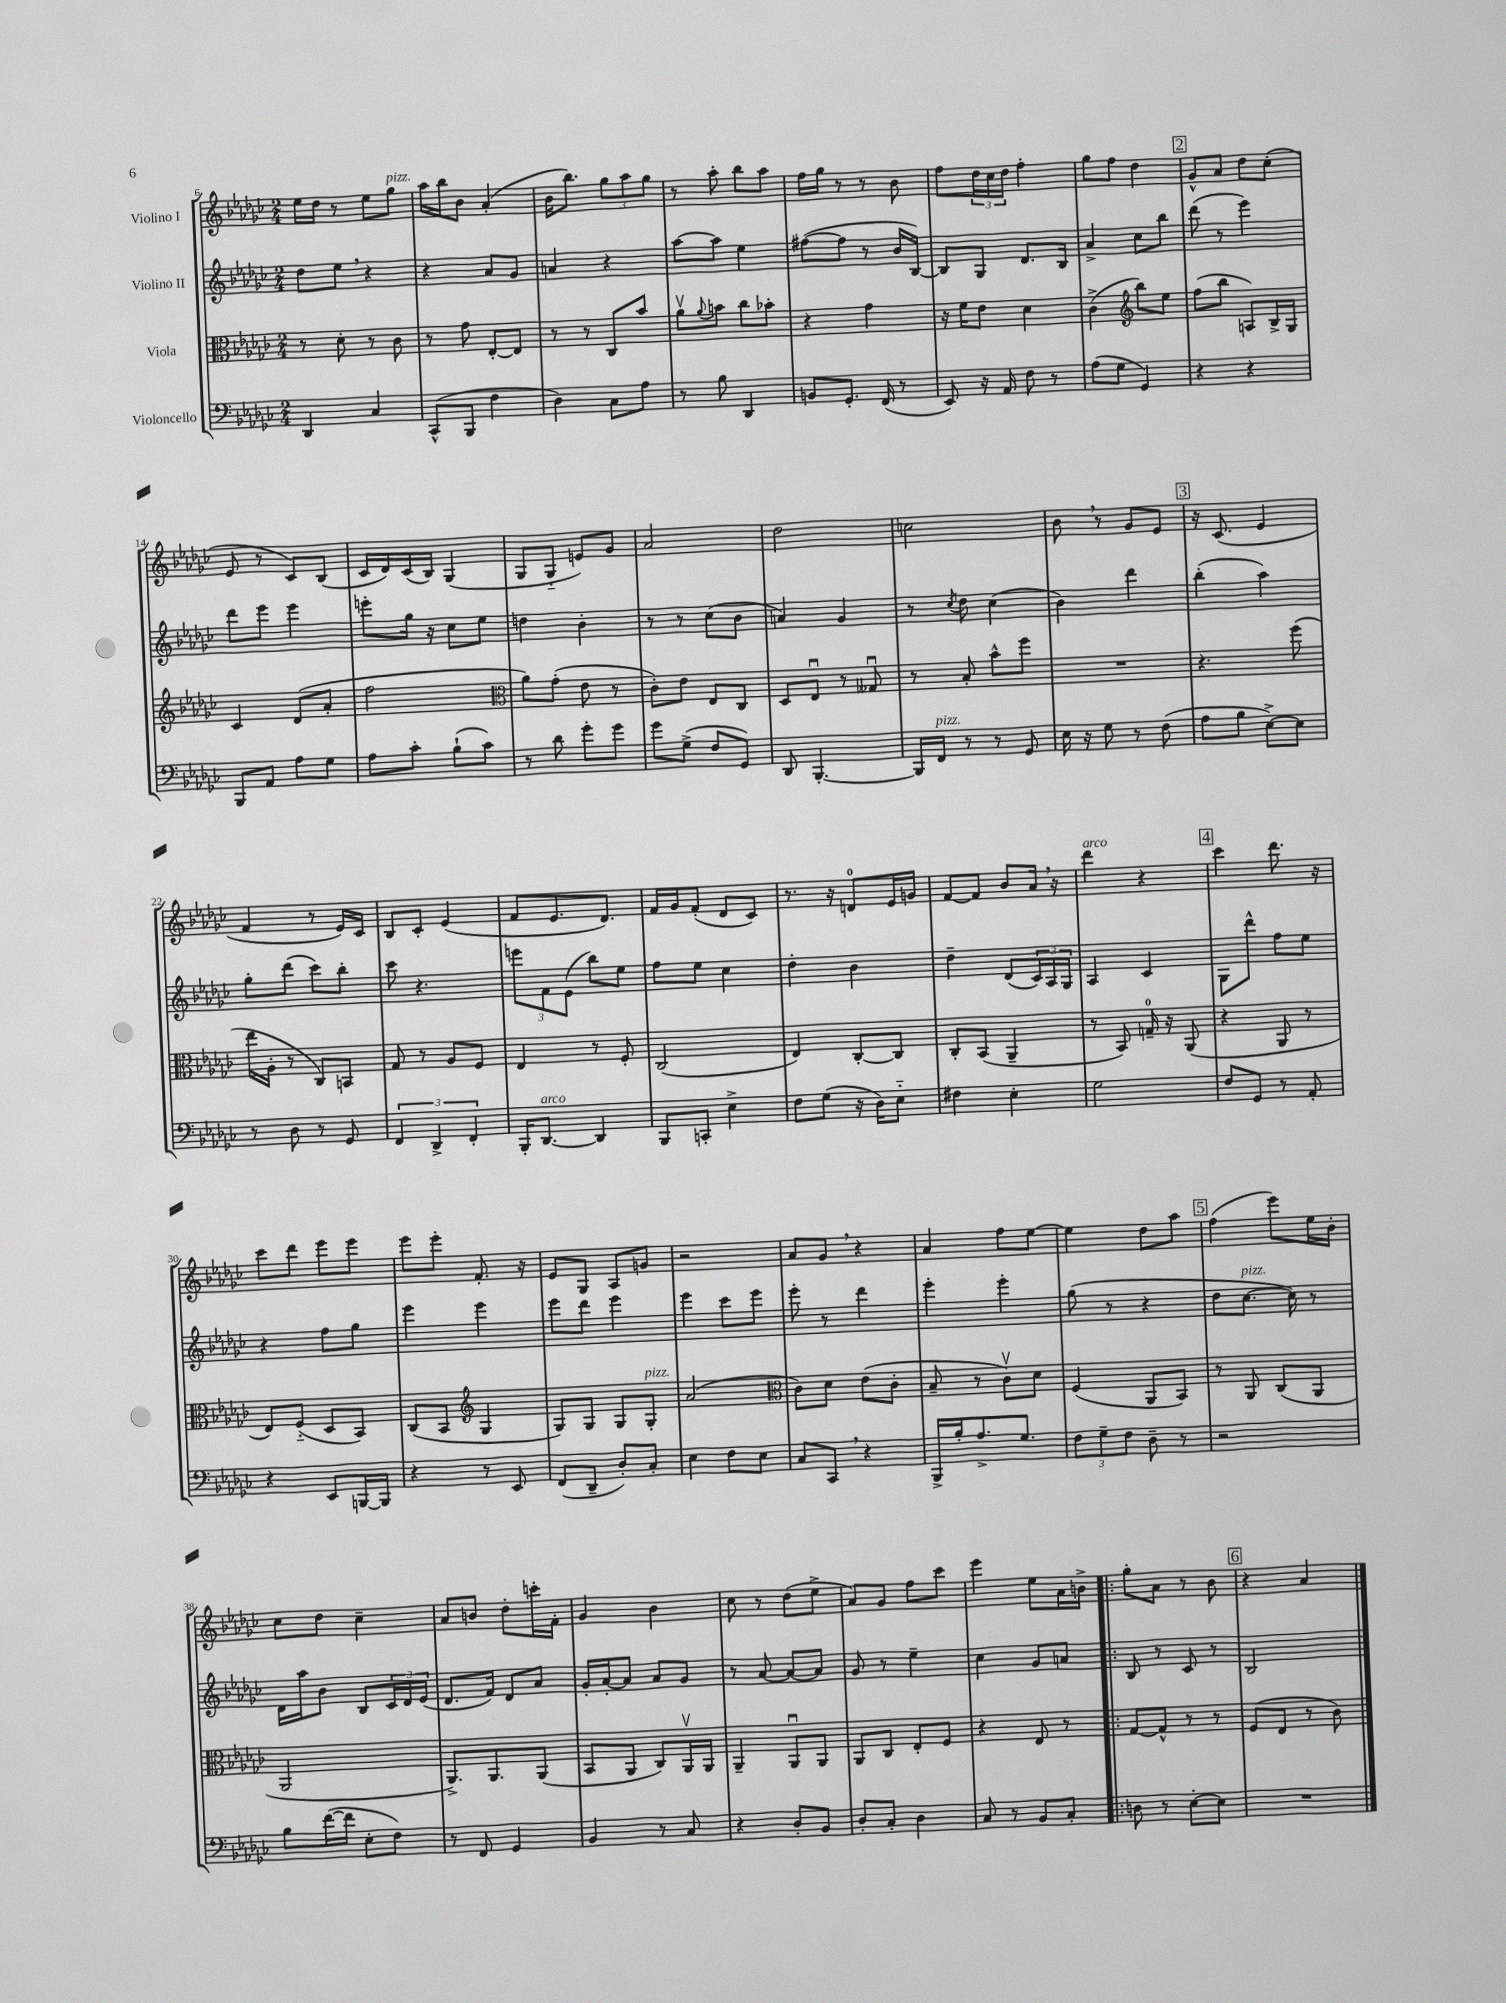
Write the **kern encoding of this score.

**kern	**kern	**kern	**kern
*part4	*part3	*part2	*part1
*staff4	*staff3	*staff2	*staff1
*I"Violoncello	*I"Viola	*I"Violino II	*I"Violino I
*clefF4	*clefC3	*clefG2	*clefG2
*k[b-e-a-d-g-c-]	*k[b-e-a-d-g-c-]	*k[b-e-a-d-g-c-]	*k[b-e-a-d-g-c-]
*M2/4	*M2/4	*M2/4	*M2/4
=6	=6	=6	=6
4DD-/	8r	8dd-\L	16ee-\LL
.	.	.	16dd-\JJ
.	8d-'\	8ee-,\J	8r
4C-/	8r	4r	8ee-\L
!	!	!	!LO:TX:a:i:t=pizz.
.	8c-\	.	8gg-\J
=7	=7	=7	=7
(8CC-^^/L	8r	4r	16aa-\LL
.	.	.	16bb-\J
8BBB-/J	8g-\	.	8b-\J
4F\	[8E-'/L	8a-/L	(4a-'/
.	8E-/J]	8g-/J	.
=8	=8	=8	=8
4D-\)	8r	4an/	16b-\KL
.	.	.	8.bb-\J)
.	8r	.	.
8C-\L	8C-/L	4r	12gg-\L
.	.	.	12aa-\
8A-\J	8b-/J	.	.
.	.	.	12gg-\J
=9	=9	=9	=9
8r	8a-v\L	[8aa-\L	8r
.	8qqa-/	.	.
8B-\	8bn\J	8aa-\J]	8aa-'\
4DD-/	8cc-\L	4ee-\	8bb-\L
.	8b-X'\J	.	8aa-\J
=10	=10	=10	=10
8BBn/L	4r	([8ff#X\L	16ff\LL
.	.	.	16gg-\JJ
8.GG-'/J	.	8ff#\J]	8r
.	4g-\	8r	8r
(16FF/	.	.	.
8r	.	16b-/LL	8b-\
.	.	[16B-/JJ)	.
=11	=11	=11	=11
8EE-/)	16r	8B-/L]	8ff\L
.	16f\KL	.	.
16r	8e-\J	8G-/J	24dd-\L
.	.	.	24cc-\
16AA-/	.	.	.
.	.	.	24dd-\JJ
8F\	4d-\	8.d-/L	4ff'\
8r	.	.	.
.	.	16B-/Jk	.
=12	=12	=12	=12
(8A-\L	(4c-^\	4a-^/	8gg-\L
8G-\J	.	.	8ff\J
*	*clefG2	*	*
4GG-/)	8bb-\L)	8cc-\L	4dd-\
.	8ee-\J	8bb-\J	.
!!LO:REH:place=s1:t=2
=13	=13	=13	=13
4r	(8ff\L	(8ddd-\	8g-^^/L
.	8bb-\J	8r	8a-/J
4r	8An/L)	4eee-\)	8dd-\L
.	16B-^/L	.	(8cc-'\J
.	16G-/JJ	.	.
!!LO:LB:g=z
=14	=14	=14	=14
8BBB-/L	4c-/	8ddd-\L	8e-/
8AA-/J	.	8eee-\J	8r
8A-\L	(8d-/L	4eee-\	8c-/L)
8G-\J	8a-'/J	.	(8B-/J
=15	=15	=15	=15
8A-\L	2ff\	8eeen'\L	16c-/LL
.	.	.	16d-/)
8c-'\J	.	16gg-\Jk	(16c-/
.	.	16r	16B-/JJ)
(8B-`\L	.	8cc-\L	(4G-/
8c-\J)	.	8ee-\J	.
=16	=16	=16	=16
*	*clefC3	*	*
8r	8a-\L)	4ddn\	8G-/L
8d-\	(8g-'\J	.	8G-/J
8g-'\L	8e-\	4b-'\	8en/L)
8g-\J	8r	.	8g-/J
=17	=17	=17	=17
8g-\L	8c-'\L)	8r	2a-/
(8G-^\J	8e-\J	8r	.
8F/L	8E-/L	(8cc-\L	.
8GG-/J)	8C-/J	8b-\J	.
=18	=18	=18	=18
8DD-/	8D-/L	4an/)	2dd-\
[4.BBB-'/	8E-u/J	.	.
.	8r	4g-/	.
.	8G--Xu/	.	.
=19	=19	=19	=19
16BBB-/LL]	8r	8r	2ccn\
!LO:TX:a:i:t=pizz.	!	!	!
16FF/JJ	.	.	.
.	.	8qcc-/	.
8r	8B-'/	8dd-\	.
8r	8b-^^\L	(4cc-\	.
8GG-/	8ff\J	.	.
=20	=20	=20	=20
16E-\	2r	4b-\)	8b-,\
16r	.	.	.
8G-\	.	.	8r
8r	.	4ddd-\	8g-/L
(8F\	.	.	8e-/J
!!LO:REH:place=s1:t=3
=21	=21	=21	=21
8A-\L	4.r	(4bb-'\	16r
.	.	.	(8.c-/
8B-\J	.	.	.
[8E-^\L)	.	4aa-\)	4e-/
8E-\J]	(8ff\	.	.
!!LO:LB:g=z
=22	=22	=22	=22
8r	16ee-\LL	8gg-'\L	4f/
.	16A-'\JJ	.	.
8D-\	8r	(8ddd-\J	.
8r	8C-/L)	8ccc-\L)	8r
8GG-/	8BBn/J	8bb-'\J	16e-/LL)
.	.	.	16c-/JJ
=23	=23	=23	=23
6FF/	8G-/	8ccc-\	8B-/L
.	8r	4.r	8c-'/J
6DD-^/	.	.	.
.	8A-/L	.	(4e-/
6FF'/	.	.	.
.	8F/J	.	.
=24	=24	=24	=24
16BBB-'/KL	4E-/	12eeen\L	8f/L
!LO:TX:a:i:t=arco	!	!	!
[8.DD-/J	.	.	.
.	.	12f\	.
.	.	.	8.e-/
.	.	(12e-\J	.
4DD-/]	8r	8bb-\L)	.
.	.	.	8.d-/J)
.	8F'/	8ee-\J	.
=25	=25	=25	=25
8BBB-/L	(2C-/	8ff\L	16f/LL
.	.	.	16g-/J
8CCn'/J	.	8ee-\J	(8f'/J
4E-^\	.	4cc-\	8d-/L
.	.	.	8c-/J)
=26	=26	=26	=26
8F\L	4E-/)	4dd-'\	8.r
(8G-\J	.	.	.
.	.	.	16r
16r	[8C-'/L	4b-\	8dn/L
16D-\KL)	.	.	.
8E-\J	8C-/J]	.	16e-/L
.	.	.	16gn/JJ
=27	=27	=27	=27
4F#X\	8C-'/L	4dd-~\	[8f/L
.	(8BB-/J	.	8f/J]
4E-'\	4AA-~/	(8d-/L	8b-/L
.	.	24c-/L)	16a-,/Jk
.	.	24A-/	.
.	.	.	16r
.	.	24G-/JJ	.
=28	=28	=28	=28
!	!	!	!LO:TX:a:i:t=arco
2G-\	8r	4A-/	4ddd-\
.	8BB-/)	.	.
.	16Gn~/	4c-/	4r
.	16r	.	.
.	(8AA-/	.	.
!!LO:REH:place=s1:t=4
=29	=29	=29	=29
8F/L	4r	8G-\L	4ccc-\
8GG-/J	.	8ddd-^^\J	.
8r	8AA-/	8ff\L	8.ddd-\
8AA-'/	8r	8ee-\J	.
.	.	.	16r
!!LO:LB:g=z
=30	=30	=30	=30
4r	8E-/L)	4r	8ccc-\L
.	(8F/J	.	8ddd-\J
8EE-/L	8D-/L	8ff\L	8eee-\L
[16BBBn/L	8BB-/J)	8gg-\J	8eee-\J
16BBB/JJ]	.	.	.
=31	=31	=31	=31
4r	(8C-/L	4eee-\	8eee-\L
.	8BB-/J	.	8eee-'\J
*	*clefG2	*	*
8r	4G-/	4eee-\	8.f'/
8EE-/	.	.	.
.	.	.	16r
=32	=32	=32	=32
(8FF/L	8G-/L)	8eee-\L	8e-/L
8DD-~/J	8G-/J	8ddd-\J	8G-/J
8D-'/L)	8G-/L	4eee-\	8A-/L
!	!LO:TX:a:i:t=pizz.	!	!
8C-'/J	8G-'/J	.	8gn/J
=33	=33	=33	=33
4E-\	(2a-/	4eee-\	2r
8F\L	.	8ccc-\L	.
8E-\J	.	8eee-\J	.
=34	=34	=34	=34
*	*clefC3	*	*
8C-/L	8c-\L)	8eee-'\	8a-/L
8CC-,/J	8d-\J	8r	8g-,/J
4r	(8e-\L	4ddd-\	4r
.	8c-'\J	.	.
=35	=35	=35	=35
16BBB-^/LL	8B-~/	4eee-'\	4a-/
16B-'/J	.	.	.
8.A-^/	8r	.	.
.	8c-v\L)	4eee-'\	8ff\L
8.G-/J	.	.	.
.	8d-\J	.	[8ee-\J
=36	=36	=36	=36
12F\L	(4F/	(8gg-\	4ee-\]
12G-~\	.	.	.
.	.	8r	.
12F\J	.	.	.
8D-~\	8AA-/L	4r	8dd-\L
8r	8BB-/J)	.	8aa-\J
!!LO:REH:place=s1:t=5
=37	=37	=37	=37
2r	8r	8dd-\L	(4ff\
!	!	!LO:TX:a:i:t=pizz.	!
.	8AA-/	[8.cc-\J	.
.	(8C-/L	.	8eee-\L)
.	.	16cc-\])	.
.	8AA-/J	8r	16ee-\L
.	.	.	16b-'\JJ
!!LO:LB:g=z
=38	=38	=38	=38
8B-\L	2AA-/	16d-\LL	8cc-\L
.	.	16aa-\J	.
([16f\L	.	8b-\J	8dd-\J
16f\JJ]	.	.	.
8E-'\L	.	8B-/L	4cc-~\
8F\J)	.	24c-/L	.
.	.	24d-/	.
.	.	(24e-/JJ	.
=39	=39	=39	=39
8r	8.AA-^/L)	8.d-/L	8a-/L
8FF/	.	.	8bn/J
.	8.AA-/	16f/Jk)	.
4GG-/	.	8d-/L	8dd-'\L
.	(8AA-/J	8a-/J	16cccn'\L
.	.	.	16f'\JJ
=40	=40	=40	=40
4BB-/	8BB-/L	16g-'/LL	4g-/
.	.	[16a-'/J	.
.	8AA-/J	8a-/J]	.
8r	8C-/L)	8a-/L	4b-\
8C-/	16AA-v/L	8g-/J	.
.	16AA-/JJ	.	.
=41	=41	=41	=41
4r	4AA-~/	8r	8cc-\
.	.	[8a-/	8r
8D-'/L	8AA-u/L	8a-/L_	(8dd-\L
8BB-/J	8AA-/J	8a-/J]	8ee-^\J
=42	=42	=42	=42
8D-'/L	8AA-/L	8g-/	8a-/L)
8C-'/J	8C-/J	8r	8g-/J
4D-\	8E-'/L	4ee-~\	8ff\L
.	8F/J	.	8ccc-\J
=43	=43	=43	=43
8C-/	4r	4cc-\	4eee-\
8r	.	.	.
8BB-/L	8E-/	8g-/L	8ee-\L
8C-'/J	8r	8an/J	16a-\L
.	.	.	16bn^\JJ
=44!|:	=44!|:	=44!|:	=44!|:
8Dn\	[8G-/L	8B-/	8gg-'\L
8r	8G-^^/J]	8r	8a-\J
[8E-'\L	8r	8c-/	8r
8E-\J]	8r	8r	8b-\
!!LO:REH:place=s1:t=6
=45	=45	=45	=45
2r	(8F/L	2B-/	4r
.	8E-/J	.	.
.	8r	.	4a-/
.	8c-\)	.	.
==	==	==	==
*-	*-	*-	*-
